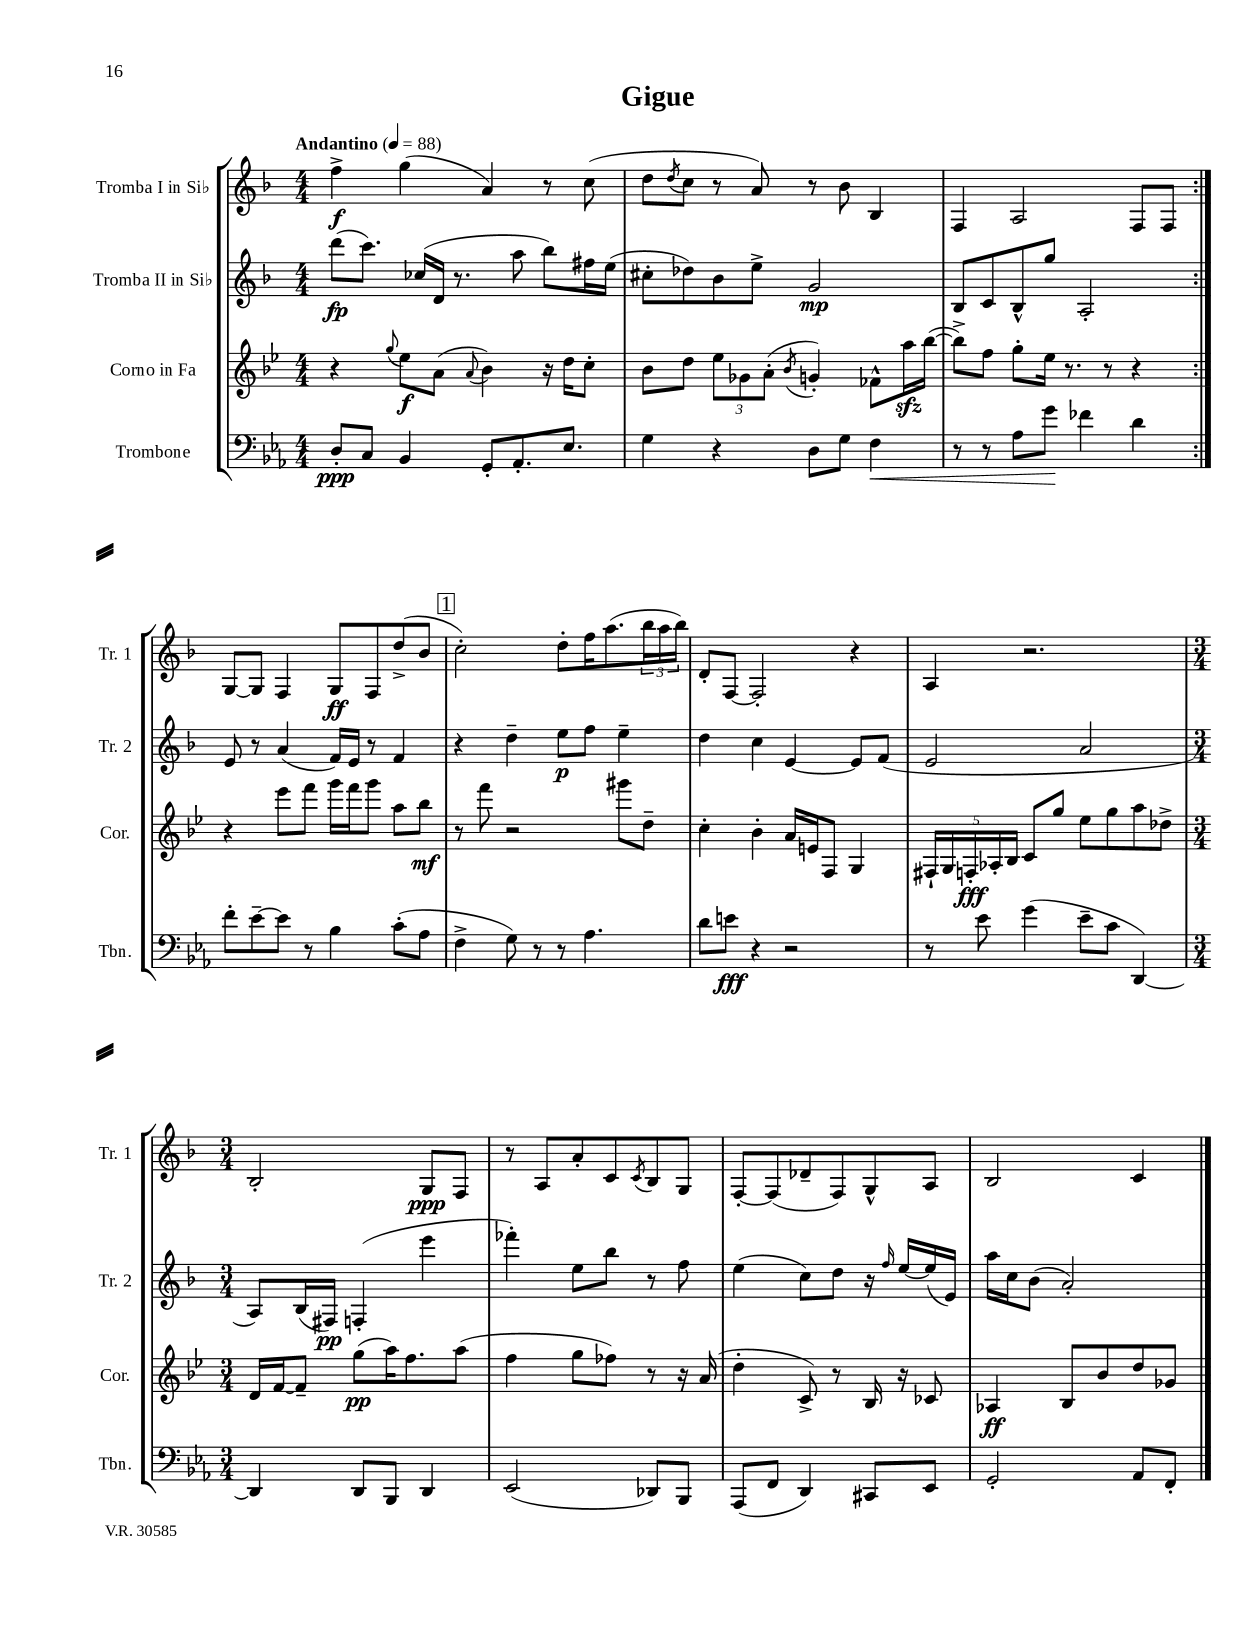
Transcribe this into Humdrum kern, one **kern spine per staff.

**kern	**dynam	**kern	**dynam	**kern	**dynam	**kern	**dynam
*part4	*part4	*part3	*part3	*part2	*part2	*part1	*part1
*staff4	*staff4	*staff3	*staff3	*staff2	*staff2	*staff1	*staff1
*I"Trombone	*	*I"Corno in Fa	*	*I"Tromba II in Si♭	*	*I"Tromba I in Si♭	*
*I'Tbn.	*	*I'Cor.	*	*I'Tr. 2	*	*I'Tr. 1	*
*clefF4	*	*clefG2	*	*clefG2	*	*clefG2	*
*k[b-e-a-]	*	*k[b-e-]	*	*k[b-]	*	*k[b-]	*
*M4/4	*	*M4/4	*	*M4/4	*	*M4/4	*
*MM88	*	*MM88	*	*MM88	*	*MM88	*
=1	=1	=1	=1	=1	=1	=1	=1
!	!	!	!	!	!	!LO:TX:a:B:t=Andantino	!
8D'/L	ppp	4r	.	(8ddd\L	fp	4ff^\	f
8C/J	.	.	.	8.ccc\J)	.	.	.
.	.	8qqgg/	.	.	.	.	.
4BB-/	.	8ee-\L	f	.	.	(4gg\	.
.	.	.	.	(16cc-X/LL	.	.	.
.	.	(8a\J	.	16d/JJ	.	.	.
.	.	.	.	8.r	.	.	.
.	.	8qqa/	.	.	.	.	.
8GG'/L	.	4b-\)	.	.	.	4a/)	.
8.AA-'/	.	.	.	8aa\	.	.	.
.	.	16r	.	8bb-\L)	.	8r	.
8.E-/J	.	16dd\KL	.	.	.	.	.
.	.	8cc'\J	.	16ff#X\L	.	(8cc\	.
.	.	.	.	(16ee\JJ	.	.	.
=2	=2	=2	=2	=2	=2	=2	=2
4G\	.	8b-\L	.	8cc#X'\L	.	8dd\L	.
.	.	.	.	.	.	8qdd/	.
.	.	8dd\J	.	8dd-X\)	.	8cc\J	.
4r	.	12ee-\L	.	8b-\	.	8r	.
.	.	12g-X\	.	.	.	.	.
.	.	.	.	8ee^\J	.	8a/)	.
.	.	(12a'\J	.	.	.	.	.
.	.	8qb-/	.	.	.	.	.
8D\L	.	4gn'/)	.	2g/	mp	8r	.
8G\J	.	.	.	.	.	8b-\	.
!	!LO:HP:b	!	!	!	!	!	!
4F\	<	8f-X^^\L	.	.	.	4B-/	.
.	.	16aazz\L	.	.	.	.	.
.	.	([16bb-\JJ	.	.	.	.	.
=3	=3	=3	=3	=3	=3	=3	=3
8r	.	8bb-^\L])	.	8B-/L	.	4F/	.
8r	.	8ff\J	.	8c/	.	.	.
8A-\L	.	8gg'\L	.	8B-^^/	.	2A/	.
8g\J	.	16ee-\Jk	.	8gg/J	.	.	.
.	.	8.r	.	.	.	.	.
4f-X\	[	.	.	2A'/	.	.	.
.	.	8r	.	.	.	.	.
4d\	.	4r	.	.	.	8F/L	.
.	.	.	.	.	.	8F/J	.
!!LO:LB:g=z
=4:|!	=4:|!	=4:|!	=4:|!	=4:|!	=4:|!	=4:|!	=4:|!
8f'\L	.	4r	.	8e/	.	[8G/L	.
[8e-~\	.	.	.	8r	.	8G/J]	.
8e-\J]	.	8eee-\L	.	(4a/	.	4F/	.
8r	.	8fff\J	.	.	.	.	.
4B-\	.	16ggg\LL	.	16f/LL)	.	8G/L	ff
.	.	16fff\J	.	16e/JJ	.	.	.
.	.	8ggg\J	.	8r	.	8F/	.
(8c'\L	.	8aa\L	.	4f/	.	(8dd^/	.
8A-\J	.	8bb-\J	mf	.	.	8b-/J	.
!!LO:REH:place=s1:t=1
=5	=5	=5	=5	=5	=5	=5	=5
4F^\	.	8r	.	4r	.	2cc'\)	.
.	.	8fff\	.	.	.	.	.
8G\)	.	2r	.	4dd~\	.	.	.
8r	.	.	.	.	.	.	.
8r	.	.	.	8ee\L	p	8dd'\L	.
4.A-\	.	.	.	8ff\J	.	16ff\K	.
.	.	.	.	.	.	(8.aa\	.
.	.	8ggg#X\L	.	4ee~\	.	.	.
.	.	8dd~\J	.	.	.	24bb-\L	.
.	.	.	.	.	.	24aa\	.
.	.	.	.	.	.	24bb-\JJ)	.
=6	=6	=6	=6	=6	=6	=6	=6
8d\L	.	4cc'\	.	4dd\	.	8d'/L	.
8en\J	fff	.	.	.	.	[8F/J	.
4r	.	4b-'\	.	4cc\	.	2F'/]	.
2r	.	16a/LL	.	[4e/	.	.	.
.	.	16en/J	.	.	.	.	.
.	.	8F/J	.	.	.	.	.
.	.	4G/	.	8e/L]	.	4r	.
.	.	.	.	(8f/J	.	.	.
=7	=7	=7	=7	=7	=7	=7	=7
8r	.	20F#X`/LL	.	2e/	.	4A/	.
.	.	20G/	.	.	.	.	.
.	.	20Fn'/	fff	.	.	.	.
8e-\	.	.	.	.	.	.	.
.	.	20A-X'/	.	.	.	.	.
.	.	20B-/JJ	.	.	.	.	.
(4g\	.	8c/L	.	.	.	2.r	.
.	.	8gg/J	.	.	.	.	.
8e-~\L	.	8ee-\L	.	2a/	.	.	.
8c\J	.	8gg\	.	.	.	.	.
[4DD/)	.	8aa\	.	.	.	.	.
.	.	8dd-X^\J	.	.	.	.	.
!!LO:LB:g=z
=8	=8	=8	=8	=8	=8	=8	=8
*M3/4	*	*M3/4	*	*M3/4	*	*M3/4	*
4DD/]	.	16d/LL	.	8A/L)	.	2B-'/	.
.	.	[16f/J	.	.	.	.	.
.	.	8f~/J]	.	(16B-/L	.	.	.
.	.	.	.	16F#X/JJ)	pp	.	.
8DD/L	.	(8gg\L	pp	(4Fn'/	.	.	.
8BBB-/J	.	16aa\K)	.	.	.	.	.
.	.	8.ff\	.	.	.	.	.
4DD/	.	.	.	4eee\	.	8G/L	ppp
.	.	(8aa\J	.	.	.	8F/J	.
=9	=9	=9	=9	=9	=9	=9	=9
(2EE-/	.	4ff\	.	4fff-X'\)	.	8r	.
.	.	.	.	.	.	8A/L	.
.	.	8gg\L	.	8ee\L	.	8a'/	.
.	.	8ff-X\J)	.	8bb-\J	.	8c/	.
.	.	.	.	.	.	8qc/	.
8DD-X/L)	.	8r	.	8r	.	8B-/	.
8BBB-/J	.	16r	.	8ff\	.	8G/J	.
.	.	(16a/	.	.	.	.	.
=10	=10	=10	=10	=10	=10	=10	=10
(8AAA-/L	.	4dd'\	.	(4ee\	.	[8F'/L	.
8FF/J	.	.	.	.	.	(8F/]	.
4DD/)	.	8c^/)	.	8cc\L)	.	8d-X~/	.
.	.	8r	.	8dd\J	.	8F/)	.
8CC#X/L	.	16B-/	.	16r	.	8G^^/	.
.	.	.	.	16qqff/	.	.	.
.	.	16r	.	[16ee/LL	.	.	.
8EE-/J	.	8c-X/	.	(16ee/]	.	8A/J	.
.	.	.	.	16e/JJ)	.	.	.
=11	=11	=11	=11	=11	=11	=11	=11
2GG'/	.	4A-X/	ff	16aa\LL	.	2B-/	.
.	.	.	.	16cc\J	.	.	.
.	.	.	.	(8b-\J	.	.	.
.	.	8B-/L	.	2a'/)	.	.	.
.	.	8b-/	.	.	.	.	.
8AA-/L	.	8dd/	.	.	.	4c/	.
8FF'/J	.	8g-X/J	.	.	.	.	.
==	==	==	==	==	==	==	==
*-	*-	*-	*-	*-	*-	*-	*-
